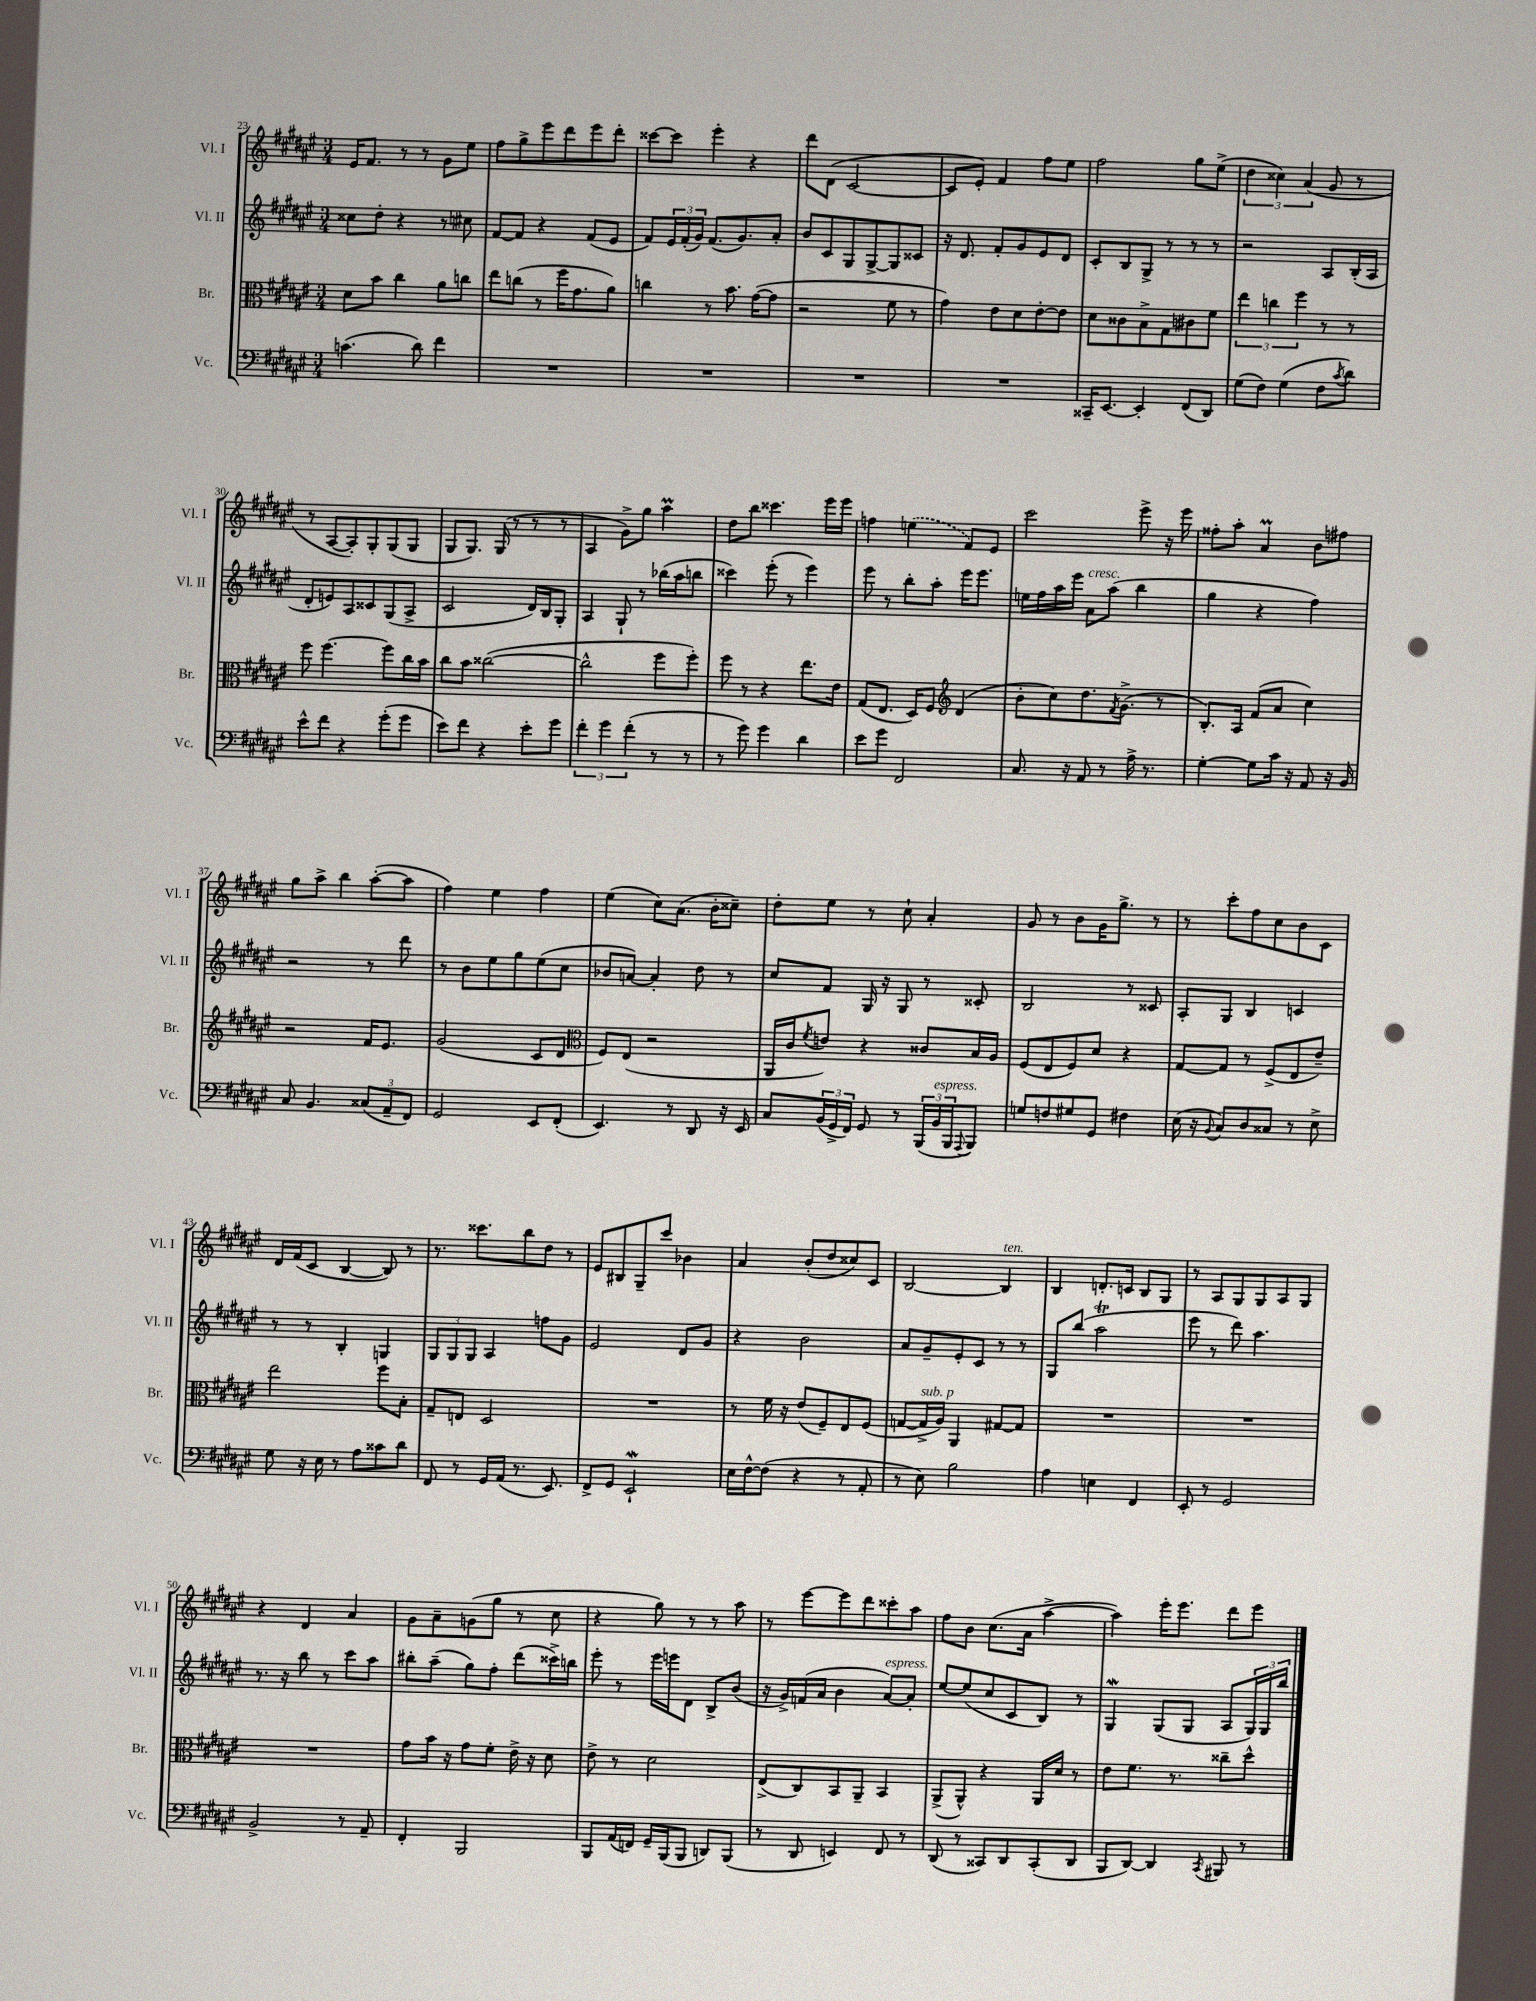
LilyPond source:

<<
\new StaffGroup <<
\new Staff = "s0" \with { instrumentName = "Vl. I" shortInstrumentName = "Vl. I" } {
    \clef treble \key fis \major \numericTimeSignature \time 3/4
    eis'16 fis'8. r8 r8 gis'8 eis''8 |
    fis''8 gis''8-> eis'''8 dis'''8 eis'''8 dis'''8-. |
    cisis'''8~ cisis'''8 eis'''4-. r4 |
    dis'''8 dis'8( cis'2~ |
    cis'8 eis'8-.) fis'4 fis''8 eis''8 |
    fis''2 gis''8 eis''8->( |
    \tuplet 3/2 { dis''4 cisis''4) ais'4( } gis'8 r8 |
    r8 ais8~ ais8-.) gis8-. gis8( gis8 |
    gis8 gis8.) gis16( r8 r8 r8 |
    ais4 gis'8->) gis''8 ais''4\prall |
    dis''8 b''8 cisis'''4. eis'''16 eis'''16 |
    f''4 \once \slurDashed e''4( fis'8) eis'8 |
    cis'''2 eis'''8-> r16 eis'''16 |
    fisis''8-. ais''8-. ais'4\prall b'8 fis''8 |
    gis''8 ais''8-> b''4 ais''8~-.( ais''8 |
    fis''4) eis''4 fis''4 |
    eis''4( cis''8) ais'8.( b'16-. cisis''8--) |
    dis''8-. eis''8 r8 cis''8-! ais'4-. |
    gis'8 r8 b'8 gis'16 gis''8.-> r8 |
    r8 cis'''8-. fis''8 cis''8 b'8 cis'8 |
    dis'16 fis'16( cis'8 b4~ b8) r8 |
    r8. cisis'''8. b''8 dis''8 r8 |
    eis'8 bis8 gis8-- cis'''8 bes'4 |
    ais'4 b'8-.( dis''8 cisis''8) cis'8 |
    b2~ b4^\markup { \italic "ten." } |
    b4 d'8.-. c'16 b8 gis8 |
    r8 ais8 gis8 gis8 ais8 gis8 |
    r4 dis'4 ais'4 |
    gis'8 ais'8-- g'8( gis''8 r8 cis''8 |
    r4 gis''8) r8 r8 ais''8 |
    r8 eis'''8~ eis'''8 dis'''8 cisis'''8-. ais''8 |
    fis''8 b'8 cis''8.( ais'16 ais''4~-> |
    ais''4) eis'''16-. eis'''8. dis'''8 eis'''8 \bar "|." |
}
\new Staff = "s1" \with { instrumentName = "Vl. II" shortInstrumentName = "Vl. II" } {
    \clef treble \key fis \major \numericTimeSignature \time 3/4
    cisis''8 dis''8-. r4 r8 cis''8 |
    fis'8~ fis'8 r4 fis'8( eis'8 |
    fis'8) \tuplet 3/2 { eis'16 fis'16-.( gis'16) } fis'8.( gis'8.) ais'8-. |
    b'8 cis'8 gis8 gis8~-> gis8 cisis'8 |
    r16 dis'8. fis'8-. gis'8 eis'8 dis'8 |
    cis'8-. b8 gis8-> r8 r8 r8 |
    r2 ais8 b16-.( ais16 |
    dis'8-. e'8) ais8 cisis'8 gis8( ais8-> |
    cis'2 dis'16) b16 gis8-. |
    ais4 gis8-! r8 bes''16( ais''16 b''8 |
    cisis'''4) eis'''8-.( r8 eis'''4) |
    eis'''8 r8 b''8-. ais''8-. eis'''16 eis'''8. |
    e''16 fis''16 ais''16 eis'''16 ais'8^\markup { \italic "cresc." } ais''8( b''4 |
    gis''4 r4 fis''4) |
    r2 r8 dis'''8 |
    r8 b'8 eis''8 gis''8 eis''8( cis''8 |
    bes'8 a'8~) a'4-. dis''8 r8 |
    cis''8 fis'8 gis16 r16 gis8 r8 cisis'8-. |
    b2 r8 cisis'8 |
    ais8-. gis8 b4 c'4 |
    r8 r8 b4-. g4 |
    \tuplet 3/2 { gis8 gis8 gis8 } ais4 f''8 gis'8 |
    eis'2 dis'8 gis'8 |
    r4 b'2 |
    ais'8 gis'8-- eis'8-. cis'8 r8 r8 |
    gis8 b''8( ais''2\trill |
    eis'''8 r8 dis'''8) ais''4. |
    r8. r16 b''8 r8 cis'''8 ais''8 |
    bis''8-. ais''8--( gis''8) fis''8-. dis'''8( cisis'''16->) b''16 |
    eis'''8-. r8 eis'''16 e'''16 dis'8 b8-> b'8( |
    r16 gis'16->) f'16( ais'16 b'4 ais'8~^\markup { \italic "espress." }) ais'8-. |
    eis''8~ eis''8( cis''8 cis'8 b8) r8 |
    gis4\mordent gis8( gis8 ais8 \tuplet 3/2 { gis16) gis16 b''16 } \bar "|." |
}
\new Staff = "s2" \with { instrumentName = "Br." shortInstrumentName = "Br." } {
    \clef alto \key fis \major \numericTimeSignature \time 3/4
    dis'8 b'8 cis''4 ais'8 c''8 |
    eis''8 c''8( r8 fis''16 gis'8. ais'8) |
    c''4 r8 b'8. gis'16~( gis'8 |
    r2 fis'8 r8 |
    gis'4) eis'8 dis'8 eis'8~-. eis'8 |
    dis'8 cisis'8 b8-> gis8 cis'8 fis'8 |
    \tuplet 3/2 { eis''4 c''4 fis''4 } r8 r8 |
    fis''8 fis''4.~ fis''8 cis''16 b'16 |
    cis''8 b'8 cisis''2~( |
    cisis''2-^ fis''8 fis''8-.) |
    fis''8 r8 r4 eis''8. eis'16 |
    gis8( eis8. dis16) fis8 \clef treble dis'4( |
    b'8-. cis''8) dis''8. \acciaccatura { fis'8 } gis'8.->( r8 |
    b8.-.) ais16 fis'8( ais'8 cis''4) |
    r2 fis'16 eis'8. |
    gis'2( cis'8 dis'8 |
    \clef alto fis8) eis8( r2 |
    ais,16 cis'16 \acciaccatura { fis'8 } e'8) r4 cisis'8 b16 ais16 |
    fis8( eis8 fis8) dis'8 r4 |
    gis8~ gis8 r8 fis8->( eis8 eis'8--) |
    eis''2 fis''8 b8-. |
    gis8-- e8 dis2 |
    R2. |
    r8 fis'16 r16 eis'8( fis8--) eis8 fis8( |
    g8~ g16->^\markup { \italic "sub. p" } ais16) ais,4 gis8~ gis8 |
    R2. |
    R2. |
    R2. |
    gis'8 b'16 r16 gis'8 fis'8-. eis'16-> r16 dis'8 |
    eis'8-> r8 dis'2 |
    eis8->( cis8) b,8 ais,8-- b,4 |
    ais,8->( ais,8-^) r4 ais,16 dis'16 r8 |
    eis'8 fis'8. r8. cisis''8-- dis''8-^ \bar "|." |
}
\new Staff = "s3" \with { instrumentName = "Vc." shortInstrumentName = "Vc." } {
    \clef bass \key fis \major \numericTimeSignature \time 3/4
    c'4.( dis'8) fis'4 |
    R2. |
    R2. |
    R2. |
    R2. |
    cisis,16-- eis,8.~ eis,4-. fis,8( dis,8) |
    gis8( fis8) gis4( fis8 \acciaccatura { cis'8 } dis'8) |
    eis'8-^ fis'8 r4 gis'8-.( gis'8 |
    eis'8) fis'8 r4 eis'8-. gis'8 |
    \tuplet 3/2 { fis'4-. gis'4 fis'4-.( } r8 r8 |
    r8 gis'8) gis'4 dis'4 |
    eis'8 gis'8 fis,2 |
    cis8. r16 ais,8 r8 ais16-> r8. |
    gis4~-. gis8 cis'16 r16 ais,8 r16 b,16 |
    cis8 b,4. \tuplet 3/2 { cisis8( ais,8-- fis,8) } |
    gis,2 eis,8 fis,8-.( |
    eis,4.) r8 dis,8 r16 eis,16 |
    cis8 \tuplet 3/2 { b,16( gis,16-> fis,16) } gis,8 r8 \tuplet 3/2 { b,,16( b,16^\markup { \italic "espress." } b,,16 } \appoggiatura { ais,,8 } b,,8) |
    g8 f8 gis8 gis,8 fis4 |
    eis16( r16 \appoggiatura { b,8 } cis8) dis8 cisis8 r8 eis8-> |
    gis8 r16 eis16 r8 ais8 cisis'8 dis'8 |
    fis,8 r8 gis,16 ais,16( r8. eis,8.) |
    fis,8-> gis,8 eis,2-!\mordent |
    eis16 fis16~-^ fis8( r4 r8 ais,8-. |
    r8 eis8) b2 |
    ais4 e4 fis,4 |
    eis,8-. r8 gis,2 |
    b,2-> r8 ais,8-- |
    fis,4-. b,,2 |
    b,,8 ais,16( f,16) gis,16-- b,,16( b,,8 d,8) b,,8( |
    r8 dis,8 e,4) fis,8 r8 |
    dis,8( r8 cisis,8) dis,8 cisis,8-.( dis,8 |
    b,,8 dis,8~) dis,4 \acciaccatura { cis,8 } bis,,8 r8 \bar "|." |
}
>>
>>
\layout { \context { \Score currentBarNumber = #23 } }
